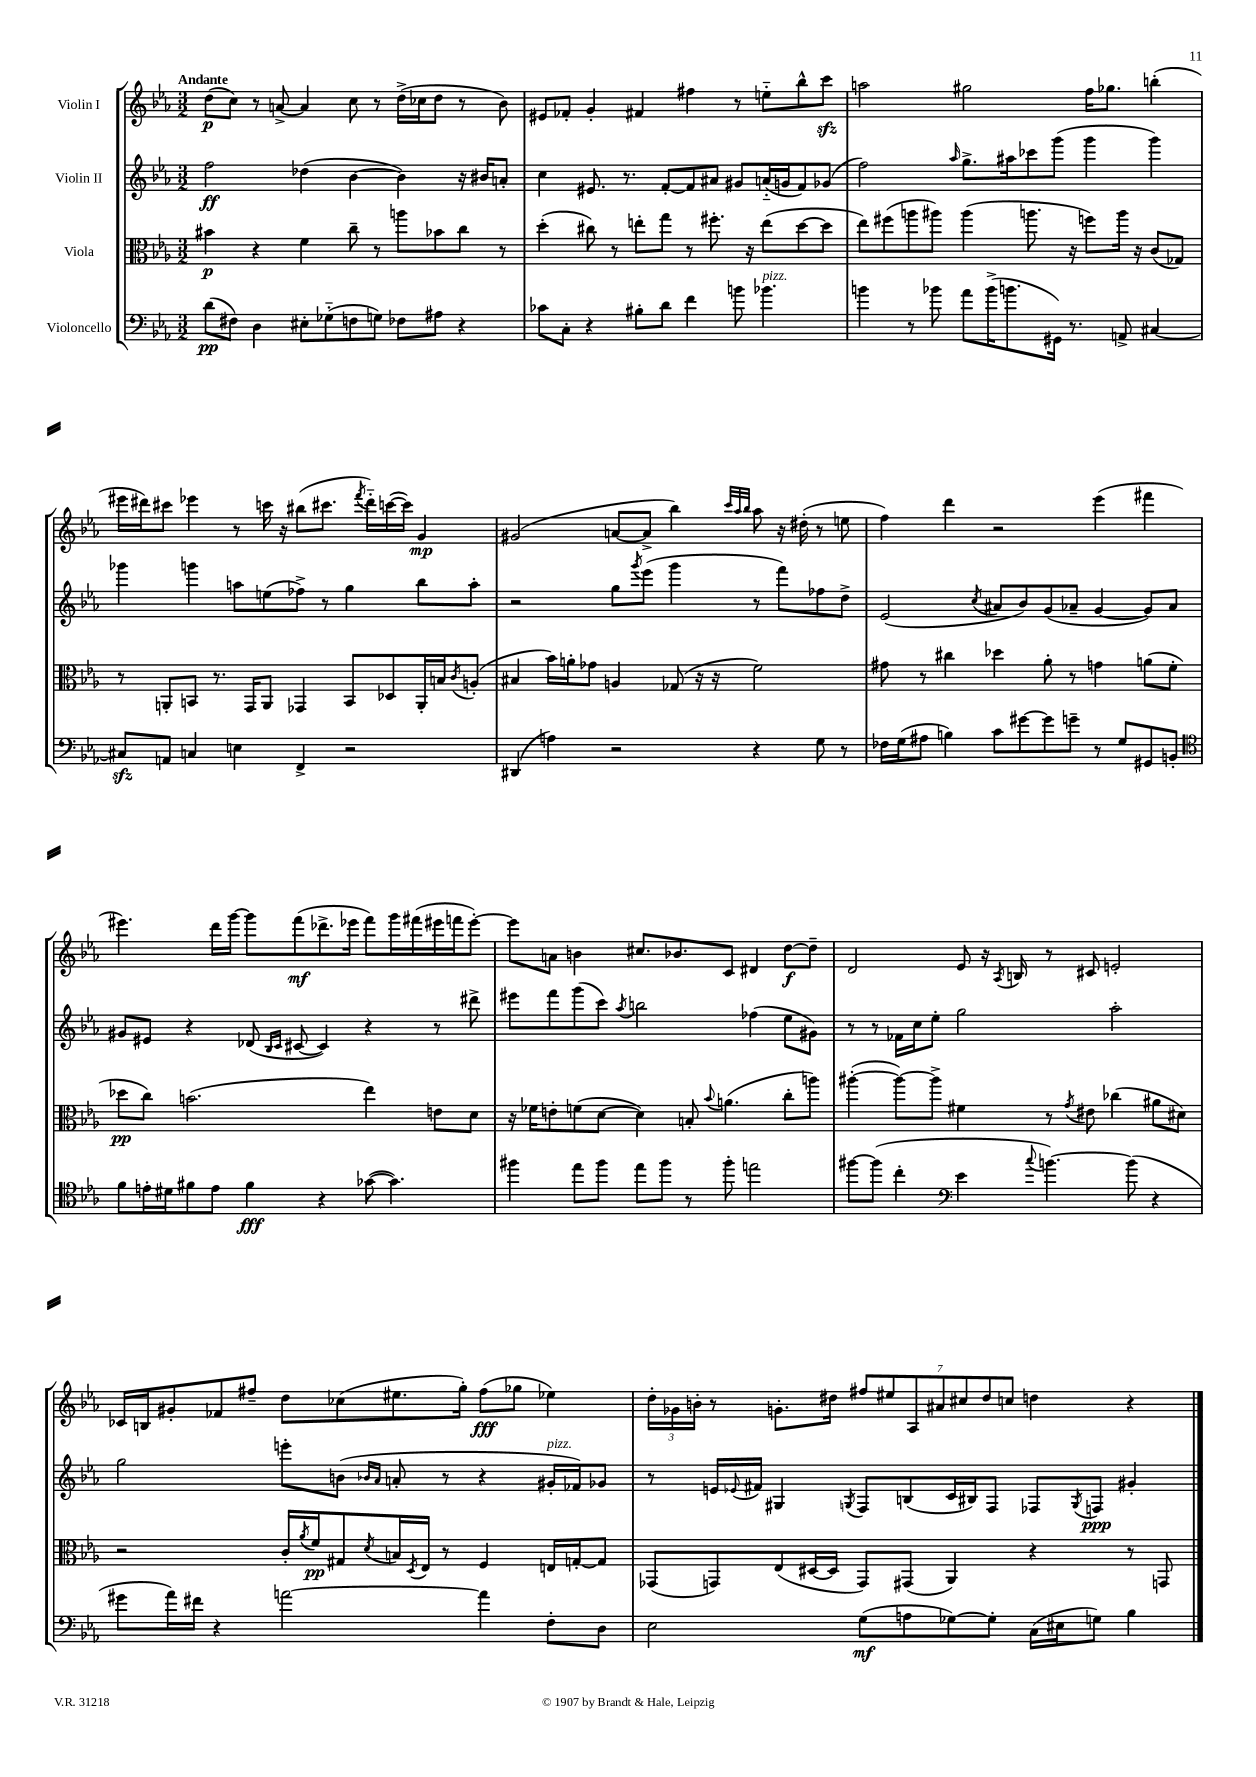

**kern	**dynam	**kern	**dynam	**kern	**dynam	**kern	**dynam
*part4	*part4	*part3	*part3	*part2	*part2	*part1	*part1
*staff4	*staff4	*staff3	*staff3	*staff2	*staff2	*staff1	*staff1
*I"Violoncello	*	*I"Viola	*	*I"Violin II	*	*I"Violin I	*
*clefF4	*	*clefC3	*	*clefG2	*	*clefG2	*
*k[b-e-a-]	*	*k[b-e-a-]	*	*k[b-e-a-]	*	*k[b-e-a-]	*
*M3/2	*	*M3/2	*	*M3/2	*	*M3/2	*
=1	=1	=1	=1	=1	=1	=1	=1
!	!	!	!	!	!	!LO:TX:a:B:t=Andante	!
(8d\L	pp	4b#X\	p	2ff\	ff	(8dd\L	p
8F#X\J)	.	.	.	.	.	8cc\J)	.
4D\	.	4r	.	.	.	8r	.
.	.	.	.	.	.	[8an^/	.
8E#X'\L	.	4f\	.	(4dd-X\	.	4a/]	.
(8G-X\	.	.	.	.	.	.	.
8Fn\	.	8cc~\	.	[4b-\	.	8cc\	.
8Gn\J)	.	8r	.	.	.	8r	.
8F-X\L	.	8aan\L	.	4b-\])	.	(16dd^\LL	.
.	.	.	.	.	.	16cc-X\J	.
8A#X\J	.	8b-X\	.	.	.	8dd\J	.
4r	.	8cc\J	.	16r	.	8r	.
.	.	.	.	16b#X/KL	.	.	.
.	.	8r	.	8an'/J	.	8b-\)	.
=2	=2	=2	=2	=2	=2	=2	=2
8c-X\L	.	(4dd'\	.	4cc\	.	8e#X/L	.
8C'\J	.	.	.	.	.	8f-X'/J	.
4r	.	8cc#X\)	.	8.e#X/	.	4g'/	.
.	.	8r	.	.	.	.	.
.	.	.	.	8.r	.	.	.
8B#X'\L	.	8een'\L	.	.	.	4f#X/	.
8d\J	.	8gg\J	.	[8f'/L	.	.	.
4f\	.	8r	.	8f/]	.	4ff#X\	.
.	.	8.ff#X'\	.	8a#X/J	.	.	.
8bn\	.	.	.	8g#X/L	.	8r	.
.	.	16r	.	.	.	.	.
!LO:TX:a:i:t=pizz.	!	!	!	!	!	!	!
4.b-X\	.	(8ee\L	.	(16an/L	.	8een\L	.
.	.	.	.	16gn/J	.	.	.
.	.	[8dd\	.	8f/)	.	8bb-^^\	.
.	.	8dd\J]	.	(8g-X/J	.	8ccczz\J	.
=3	=3	=3	=3	=3	=3	=3	=3
4bn\	.	8ee-\L)	.	2ff\)	.	2aan\	.
.	.	(8ff#X\	.	.	.	.	.
8r	.	8aan\	.	.	.	.	.
8b-X\	.	8aa#X\J)	.	.	.	.	.
.	.	.	.	16qqaa-/	.	.	.
8a-\L	.	(4aa#\	.	8.gg^\L	.	2gg#X\	.
(16b-^\K	.	.	.	.	.	.	.
8.bn\	.	.	.	16aa#X\k	.	.	.
.	.	8.aan\	.	8ccc-X\	.	.	.
16GG#X\Jk)	.	.	.	(8ggg\J	.	.	.
8.r	.	16r	.	.	.	.	.
.	.	8ffn\L)	.	4ggg\	.	16ff\KL	.
.	.	.	.	.	.	8.gg-X\J	.
8AAn^/	.	16aa\Jk	.	.	.	.	.
.	.	16r	.	.	.	.	.
[4C#X/	.	(8c/L	.	4ggg\)	.	(4bbn'\	.
.	.	8G-X/J)	.	.	.	.	.
!!LO:LB:g=z
=4	=4	=4	=4	=4	=4	=4	=4
8C#Xzz/L]	.	8r	.	4ggg-X\	.	16eee#X\LL	.
.	.	.	.	.	.	16ddd#X\J)	.
8AAn/J	.	8AAn'/L	.	.	.	8ccc#X\J	.
4Cn/	.	8BBn/J	.	4gggn\	.	4eee-X\	.
.	.	8.r	.	.	.	.	.
4En\	.	.	.	8aan\L	.	8r	.
.	.	16GG/KL	.	.	.	.	.
.	.	8AA/J	.	(8een\	.	16cccn\	.
.	.	.	.	.	.	16r	.
4FF^/	.	4GG-X/	.	8ff-X^\J)	.	(8bb#X\L	.
.	.	.	.	8r	.	8.ccc#X\J	.
2r	.	8BB/L	.	4gg\	.	.	.
.	.	.	.	.	.	8qfff/	.
.	.	.	.	.	.	16ddd#\LL)	.
.	.	8D-X/	.	.	.	([16cccn\	.
.	.	.	.	.	.	16ccc\JJ])	.
.	.	16AA'/L	.	8bb-\L	.	4g/	mp
.	.	16Bn/J	.	.	.	.	.
.	.	8qc/	.	.	.	.	.
.	.	(8An'/J	.	8aa'\J	.	.	.
=5	=5	=5	=5	=5	=5	=5	=5
(4DD#X/	.	4B#X/	.	2r	.	(2g#X/	.
4An\)	.	16b-\LL)	.	.	.	.	.
.	.	16an'\J	.	.	.	.	.
.	.	8g-X\J	.	.	.	.	.
2r	.	4An/	.	8gg\L	.	[8an/L	.
.	.	.	.	8qggg/	.	.	.
.	.	.	.	(8eee-\J	.	8a^/J]	.
.	.	(8G-X/	.	4ggg\	.	4bb-\)	.
.	.	16r	.	.	.	.	.
.	.	16r	.	.	.	.	.
.	.	.	.	.	.	32qqccc/LLL	.
.	.	.	.	.	.	32qqaa-/	.
.	.	.	.	.	.	32qqbb-/JJJ	.
4r	.	2f\)	.	8r	.	8aa-\	.
.	.	.	.	8fff\L)	.	16r	.
.	.	.	.	.	.	(16dd#X'\	.
8G\	.	.	.	8ff-X\	.	8r	.
8r	.	.	.	8dd^\J	.	8een\	.
=6	=6	=6	=6	=6	=6	=6	=6
16F-X\LL	.	8g#X\	.	(2e-/	.	4ff\)	.
(16G\J	.	.	.	.	.	.	.
8A#X\J	.	8r	.	.	.	.	.
4Bn\)	.	4cc#X\	.	.	.	4ddd\	.
.	.	.	.	8qcc/	.	.	.
8c\L	.	4dd-X\	.	8a#X/L	.	2r	.
[8g#X\	.	.	.	8b-/)	.	.	.
8g#\]	.	8a-'\	.	(8g/	.	.	.
8gn~\J	.	8r	.	8a-X~/J	.	.	.
8r	.	4gn\	.	[4g/	.	(4eee-\	.
8G/L	.	.	.	.	.	.	.
8GG#X/	.	(8an\L	.	8g/L])	.	4fff#X\	.
8BBn'/J	.	8f'\J	.	8a-/J	.	.	.
!!LO:LB:g=z
=7	=7	=7	=7	=7	=7	=7	=7
*clefC4	*	*	*	*	*	*	*
8f\L	.	8dd-X\L	pp	8g#X/L	.	4.eee#X\)	.
16en'\L	.	8cc\J)	.	8e#X/J	.	.	.
16d#X\J	.	.	.	.	.	.	.
8f#X\	.	(2.bn\	.	4r	.	.	.
8e\J	.	.	.	.	.	16ddd\LL	.
.	.	.	.	.	.	[16ggg\JJ	.
4f#\	fff	.	.	(8d-X/	.	8ggg\L]	.
.	.	.	.	16qqB-/LL	.	.	.
.	.	.	.	16qqc/JJ	.	.	.
.	.	.	.	[8c#X/	.	(8fff\	mf
4r	.	.	.	4c#/])	.	8.ddd-X^\	.
.	.	.	.	.	.	16eee-X\Jk	.
([8g-X\	.	4ee-\)	.	4r	.	8fff\L)	.
4.g-\])	.	.	.	.	.	16ggg\L	.
.	.	.	.	.	.	(16fff#X\	.
.	.	8en\L	.	8r	.	16eee#X\	.
.	.	.	.	.	.	16fffn\J	.
.	.	8d\J	.	8ddd#X^\	.	[8eee#'\J)	.
=8	=8	=8	=8	=8	=8	=8	=8
4ff#X\	.	16r	.	8eee#X\L	.	8eee#\L]	.
.	.	16f-X\KL	.	.	.	.	.
.	.	8en'\	.	8fff\	.	8an\J	.
8ee-\L	.	(8fn\	.	(8ggg\	.	4bn\	.
8ff#\J	.	[8d\J	.	8ccc\J)	.	.	.
.	.	.	.	8qaa-/	.	.	.
8ee-\L	.	4d\])	.	2bbn\	.	8.cc#X/L	.
8ff#\J	.	.	.	.	.	.	.
.	.	.	.	.	.	8.b-X/	.
8r	.	8Bn'/	.	.	.	.	.
.	.	8qqb-/	.	.	.	.	.
8ff#'\	.	(4.an\	.	.	.	8c/J	.
2een\	.	.	.	(4ff-X\	.	4d#X/	.
.	.	8cc'\L	.	8ee-\L	.	[8dd\L	f
.	.	8aan\J)	.	8g#X\J)	.	8dd~\J]	.
=9	=9	=9	=9	=9	=9	=9	=9
[8ff#X\L	.	([4aa#X'\	.	8r	.	2d/	.
(8ff#\J]	.	.	.	8r	.	.	.
4cc'\	.	8aa#\L_)	.	16f-X\LL	.	.	.
.	.	.	.	16cc\J	.	.	.
.	.	8aa#^\J]	.	8ee-'\J	.	.	.
*clefF4	*	*	*	*	*	*	*
4e-\	.	4f#X\	.	2gg\	.	8e-/	.
.	.	.	.	.	.	16r	.
.	.	.	.	.	.	8qA-/	.
.	.	.	.	.	.	16Bn/	.
8qqcc/	.	.	.	.	.	.	.
[4.bn\)	.	8r	.	.	.	8r	.
.	.	8qg/	.	.	.	.	.
.	.	8e#X\	.	.	.	8c#X/	.
.	.	(4cc-X\	.	2aa-'\	.	2en'/	.
(8b\]	.	.	.	.	.	.	.
4r	.	8a#X\L	.	.	.	.	.
.	.	8d#X\J)	.	.	.	.	.
!!LO:LB:g=z
=10	=10	=10	=10	=10	=10	=10	=10
8g#X\L	.	2r	.	2gg\	.	16c-X/LL	.
.	.	.	.	.	.	16Bn/J	.
16a-\L)	.	.	.	.	.	8g#X'/	.
16f#X\JJ	.	.	.	.	.	.	.
4r	.	.	.	.	.	8f-X/	.
.	.	.	.	.	.	8ff#X~/J	.
[2an\	.	16c'/LL	.	8eeen'\L	.	8dd\L	.
.	.	8qa-/	.	.	.	.	.
.	.	16f/J	pp	.	.	.	.
.	.	8G#X/	.	(8bn\J	.	(8cc-X\	.
.	.	.	.	16qqb-X/LL	.	.	.
.	.	8qd/	.	16qqa-/JJ	.	.	.
.	.	16Bn/L	.	8an'/	.	8.ee#X\	.
.	.	8qD/	.	.	.	.	.
.	.	16E-/JJ	.	.	.	.	.
.	.	8r	.	8r	.	.	.
.	.	.	.	.	.	16gg'\Jk)	.
4a\]	.	4F/	.	4r	.	(8ff#\L	fff
.	.	.	.	.	.	8gg-X\J	.
!	!	!	!	!LO:TX:a:i:t=pizz.	!	!	!
8F'\L	.	16En/LL	.	16g#X'/LL	.	4ee-X\)	.
.	.	[16Gn'/J	.	16f-X/J)	.	.	.
8D\J	.	8G/J]	.	8g-X/J	.	.	.
=11	=11	=11	=11	=11	=11	=11	=11
2E-\	.	(8GG-X/L	.	8r	.	24dd'\LL	.
.	.	.	.	.	.	24g-X\	.
.	.	.	.	.	.	24bn'\JJ	.
.	.	8GGn/)	.	16en/LL	.	8r	.
.	.	.	.	8qqe-X/	.	.	.
.	.	.	.	16f#X/JJ	.	.	.
.	.	(8E-/	.	4G#X/	.	8.gn'\L	.
.	.	[16D#X/L	.	.	.	.	.
.	.	16D#/JJ]	.	.	.	16dd#X\Jk	.
.	.	.	.	8qGn/	.	.	.
(8G\L	mf	8GG/L)	.	8F/L	.	14ff#X/L	.
.	.	.	.	.	.	14ee#X/	.
8An\	.	(8GG#X/J	.	(8Bn/	.	.	.
.	.	.	.	.	.	14A-/	.
.	.	.	.	.	.	14a#X/	.
[8G-X\)	.	4AA-/)	.	16c/L	.	.	.
.	.	.	.	.	.	14cc#X/	.
.	.	.	.	16B#X/J)	.	.	.
.	.	.	.	.	.	14dd#/	.
8G-'\J]	.	.	.	8F/J	.	.	.
.	.	.	.	.	.	14ccn/J	.
(16C\LL	.	4r	.	8F-X/L	.	4ddn\	.
16E#X\J	.	.	.	.	.	.	.
.	.	.	.	8qG/	.	.	.
8Gn\J)	.	.	.	8Fn/J	ppp	.	.
4B-\	.	8r	.	4g#X'/	.	4r	.
.	.	8GGn/	.	.	.	.	.
==	==	==	==	==	==	==	==
*-	*-	*-	*-	*-	*-	*-	*-
